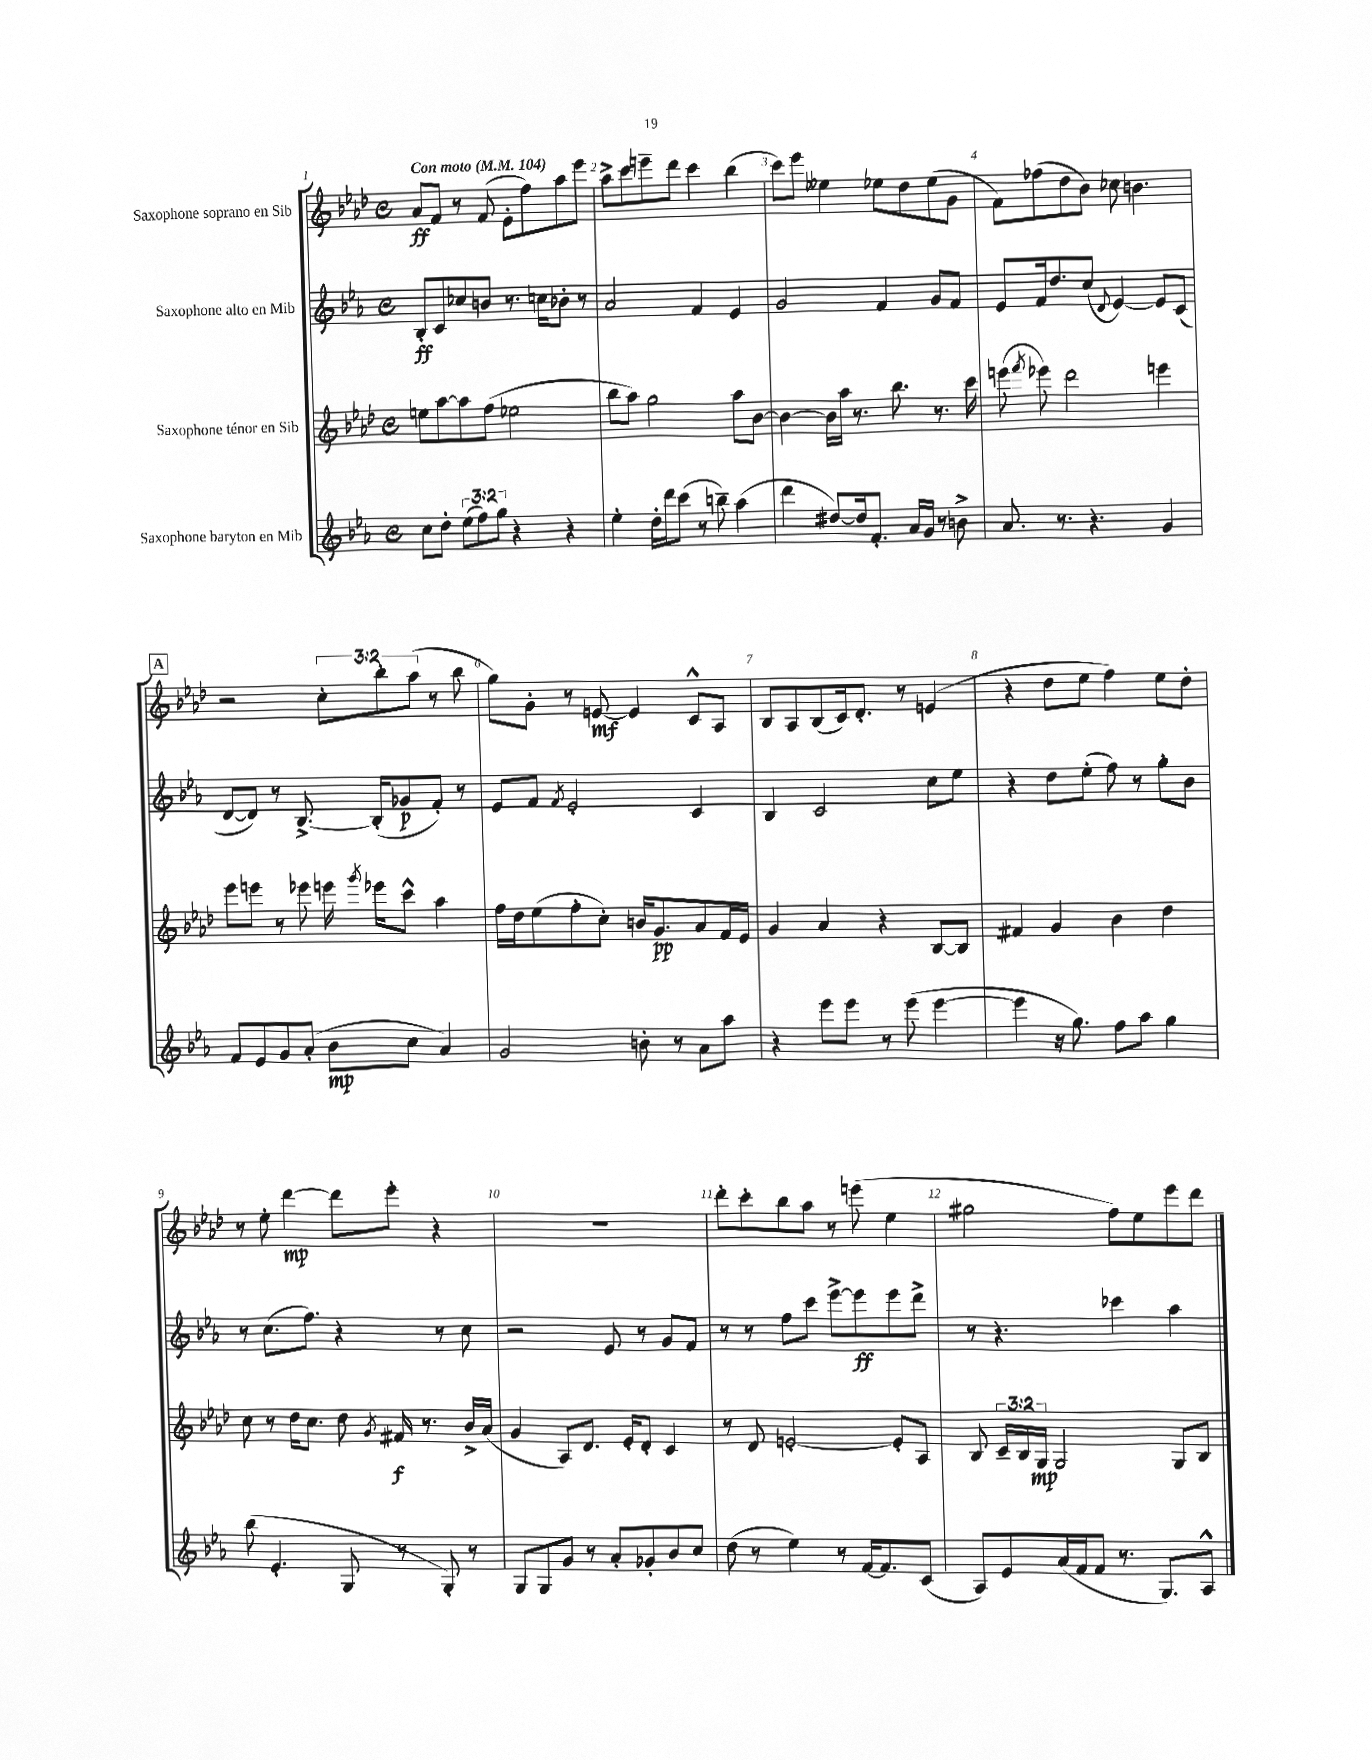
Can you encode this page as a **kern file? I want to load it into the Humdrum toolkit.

**kern	**kern	**kern	**kern
*staff4	*staff3	*staff2	*staff1
*clefG2	*clefG2	*clefG2	*clefG2
*k[b-e-a-]	*k[b-e-a-d-]	*k[b-e-a-]	*k[b-e-a-d-]
*M4/4	*M4/4	*M4/4	*M4/4
*met(c)	*met(c)	*met(c)	*met(c)
*MM104	*MM104	*MM104	*MM104
8cc	8ee	8B-'	8a-
8dd'	[8aa-	8c	8f
(12ee-	8aa-]	8cc-	8r
12ff)	.	.	.
.	(8ff	8b	(8f
12gg	.	.	.
4r	2ee-	8.r	8e-'
.	.	.	8ff)
.	.	16cc	.
4r	.	8b-'	8aa-
.	.	8r	8eee-
=	=	=	=
4ee-'	8bb-	2a-	8aa-^
.	8aa-)	.	8ccc
16dd'	2gg	.	8eee~
16ddd	.	.	.
(8ccc	.	.	8ddd-
8r	.	4f	4ccc
8bb~)	.	.	.
(4aa-	8aa-	4e-	(4bb-
.	[8b-	.	.
=	=	=	=
4ddd	4b-_	2g	8ccc)
.	.	.	8eee-
[8dd#)	16b-]	.	4ee--
.	16aa-	.	.
16dd#]	8.r	.	.
8.f'	.	.	.
.	.	4f	8ee-
.	8.bb-	.	.
16a-	.	.	8dd-
16g	.	.	.
8r	8.r	8g	(8ee-
8b^	.	8f	8g
.	16ccc	.	.
=	=	=	=
8.a-	(8eee	8e-	8f)
.	8qfff	.	.
.	8eee-)	16f	(8ff-
8.r	.	8.dd	.
.	2ddd-	.	8dd-
4.r	.	(8cc	8b-)
.	.	8qqd	.
.	.	[4e-)	8cc-
.	.	.	4.b
4g	4eee	8e-]	.
.	.	(8c	.
=	=	=	=
8f	8eee-	[8d	2r
8e-	8eee	8d])	.
8g	8r	8r	.
(8a-'	8eee-	[8.B-^	.
8b-	16eee	.	12cc'
.	8qggg	.	.
.	16eee-	(16B-']	.
.	.	.	12bb-'
8cc	8ccc^^	8g-	.
.	.	.	(12aa-
4a-)	4aa-	8f')	8r
.	.	8r	8bb-
=	=	=	=
2g	16ff	8e-	8gg)
.	16dd-	.	.
.	(8ee-	8f	8g'
.	.	8qf	.
.	8ff'	2e-'	8r
.	8cc')	.	[8e
8b'	16b	.	4e]
.	8.g	.	.
8r	.	.	.
8a-	8a-	4c	8c^^
8aa-	16f	.	8A-
.	16e-	.	.
=	=	=	=
4r	4g	4B-	8B-
.	.	.	8A-
8eee-	4a-	2c	(8B-
8eee-	.	.	16c)
.	.	.	8.d-'
8r	4r	.	.
(8eee-	.	.	8r
[4eee-	[8B-	8cc	(4e
.	8B-]	8ee-	.
=	=	=	=
4eee-]	4f#	4r	4r
16r	4g	8dd	8dd-
8.gg)	.	.	.
.	.	(8ee-'	8ee-
8ff	4b-	8ff)	4ff)
8aa-	.	8r	.
4gg	4dd-	8gg'	8ee-
.	.	8b-	8dd-'
=	=	=	=
(8bb-	8cc	8r	8r
4.e-'	8r	(8.cc	8ee-'
.	16dd-	.	[4ddd-
.	8.cc	8.ff)	.
8G	8dd-	4r	8ddd-]
.	8qg	.	.
8r	16f#	.	8eee-'
.	8.r	.	.
8G')	.	8r	4r
8r	16b-^	8cc	.
.	(16a-	.	.
=	=	=	=
8G	4g	2r	1r
8G	.	.	.
8g	8A-)	.	.
8r	8.d-	.	.
8a-'	.	8e-	.
.	16e-'	.	.
8g-'	8d-'	8r	.
8b-	4c	8g	.
8cc	.	8f	.
=	=	=	=
(8dd	8r	8r	8ddd-'
8r	8d-	8r	8ccc'
4ee-)	[2e'	8ff	8bb-
.	.	8ccc	8aa-
8r	.	[8eee-^	8r
[16f	.	8eee-]	(8eee
8.f]	.	.	.
.	8e']	8eee-	4ee-
(8c	8A-	8ddd^	.
=	=	=	=
8A-)	8B-	8r	2gg#
8e-	24c~	4.r	.
.	24B-	.	.
.	24G	.	.
(16a-	2G	.	.
16f	.	.	.
8f	.	.	.
8.r	.	4ccc-	8ff)
.	.	.	8ee-
8.G)	.	.	.
.	8G	4aa-	8eee-
8A-^^	8B-	.	8ddd-
==	==	==	==
*-	*-	*-	*-
